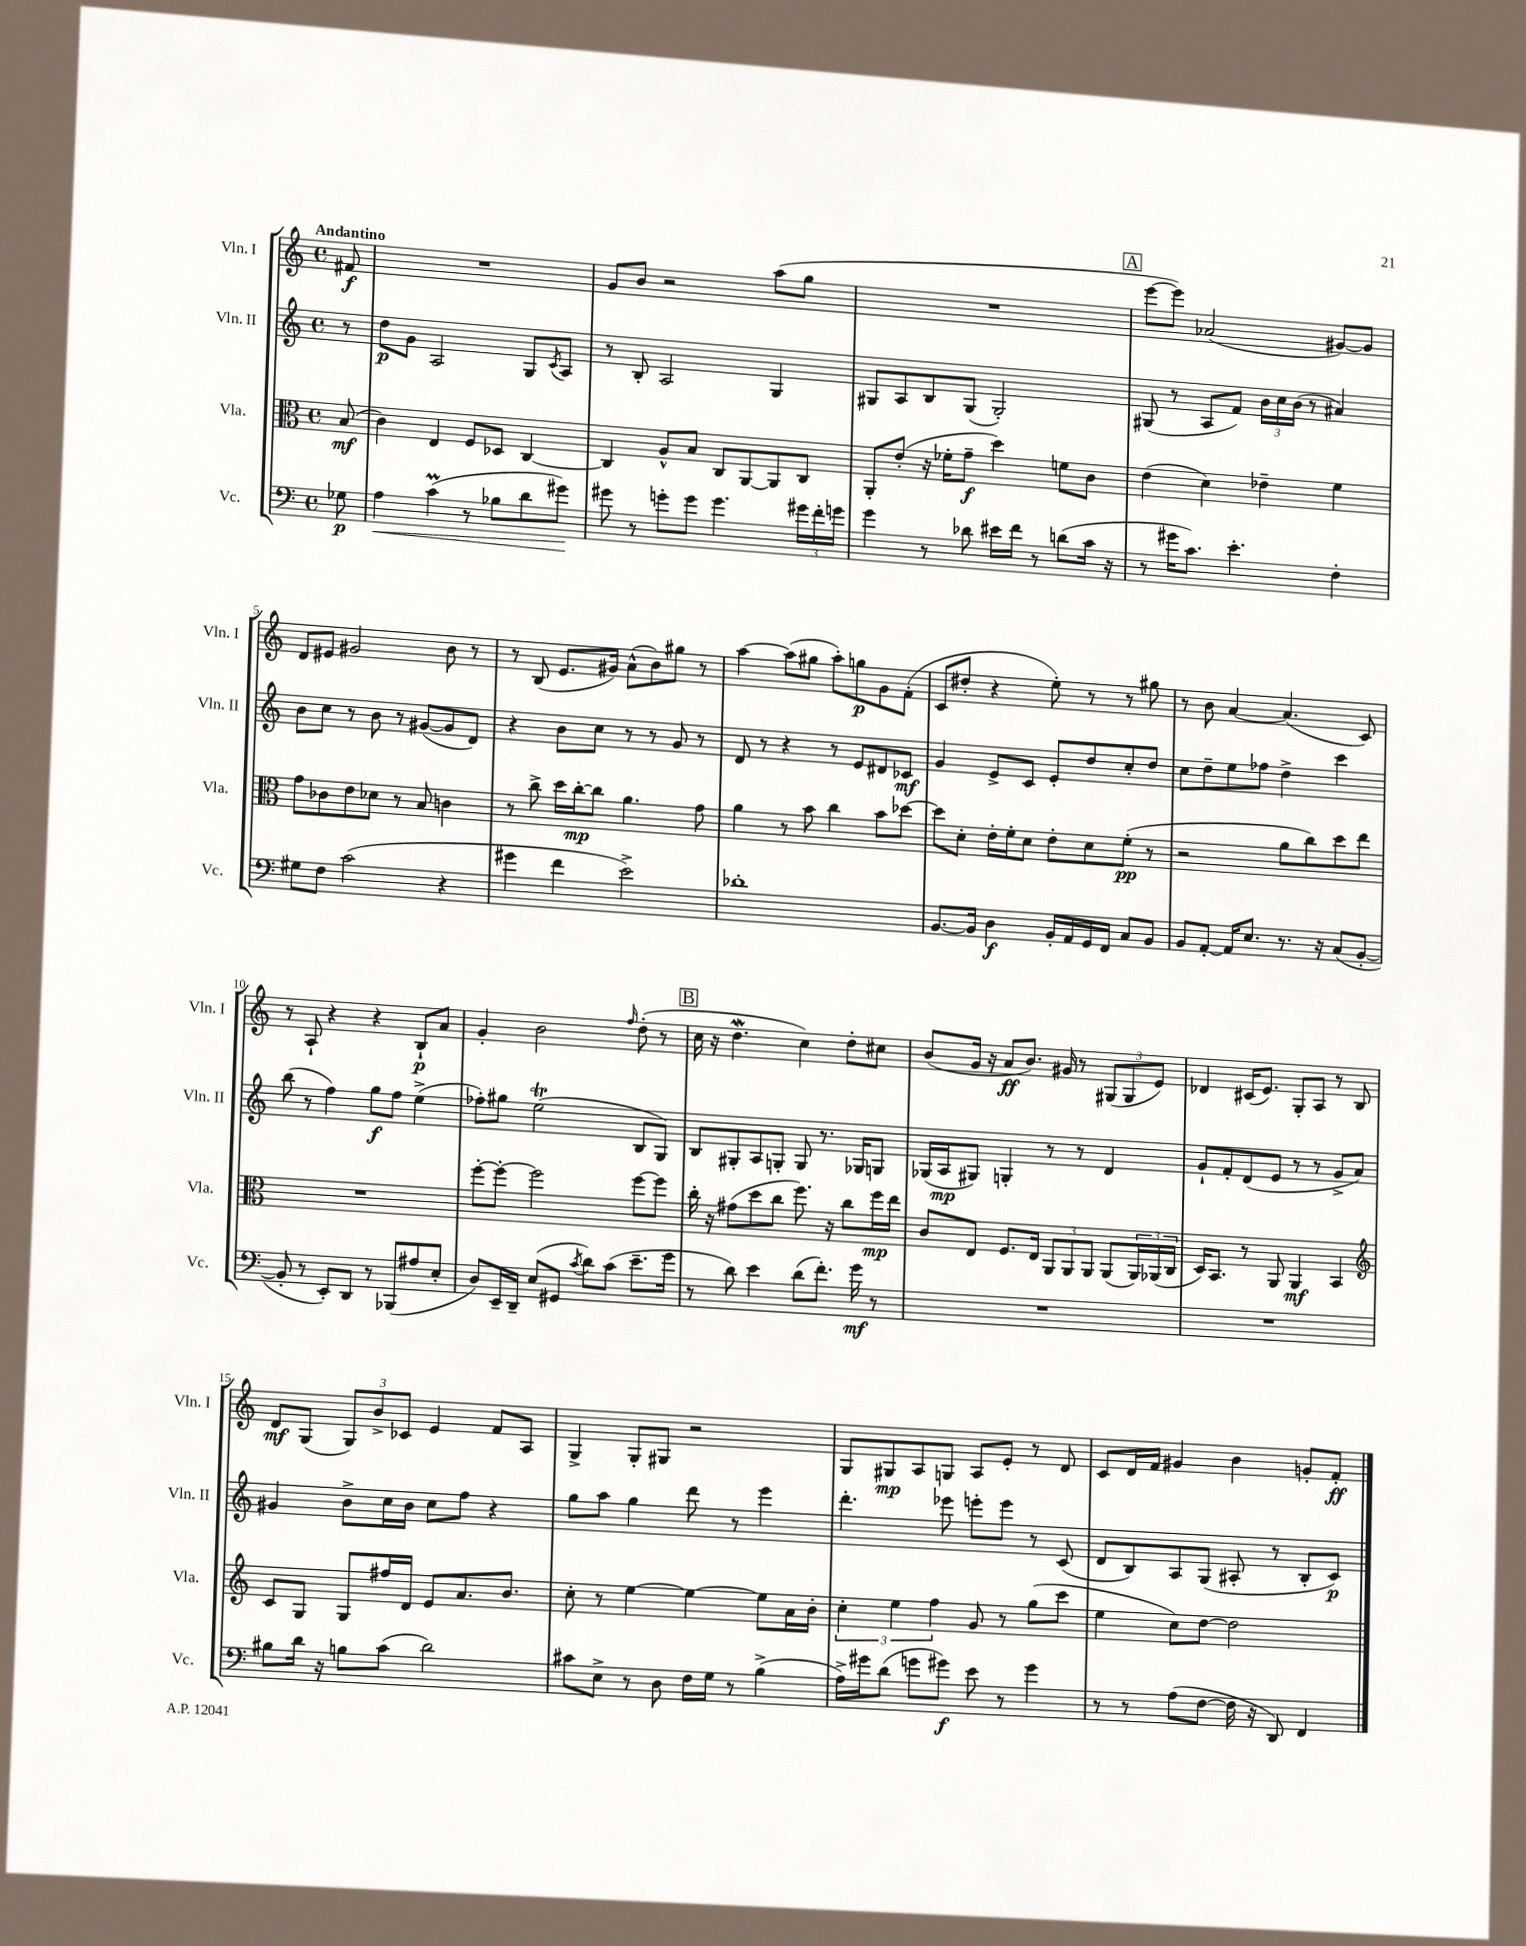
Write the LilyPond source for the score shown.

<<
\new StaffGroup <<
\new Staff = "s0" \with { instrumentName = "Vln. I" shortInstrumentName = "Vln. I" } {
    \clef treble \key c \major \defaultTimeSignature \time 4/4 \partial 8 \tempo "Andantino"
    fis'8\f |
    R1 |
    g'8 b'8 r2 a''8( g''8 |
    R1 |
    \mark \markup { \box "A" } e'''8~ e'''8) aes'2( gis'8~) gis'8 |
    d'8 eis'8 gis'2 b'8 r8 |
    r8 b8( e'8. gis'16) a'8-^( b'8) gis''8 r8 |
    a''4~ a''8( gis''8 a''8-.) g''8\p g'8 f'8-.( |
    c'8 dis''8-. r4 e''8-.) r8 r8 gis''8 |
    r8 b'8 a'4~ a'4.( c'8) |
    r8 a8-! r4 r4 b8-!\p a'8 |
    g'4-. b'2 \grace { f''16 } d''8-.( r8 |
    \mark \markup { \box "B" } c''16 r16 d''4.\mordent c''4) d''8-. cis''8 |
    b'8( g'16 r16 a'8\ff b'8.) gis'16 r8 \tuplet 3/2 { gis8( gis8 e'8) } |
    des'4 cis'16( e'8.) g8-. a8 r8 b8 |
    d'8\mf g8( \tuplet 3/2 { g8) b'8-> ces'8 } e'4 f'8 a8 |
    g4-> g8-. gis8 r2 |
    g8 gis8\mp a8 g8 a8 e'8-. r8 d'8 |
    c'8 d'16 f'16 gis'4 b'4 g'8-. f'8-.\ff \bar "|." |
}
\new Staff = "s1" \with { instrumentName = "Vln. II" shortInstrumentName = "Vln. II" } {
    \clef treble \key c \major \defaultTimeSignature \time 4/4 \partial 8
    r8 |
    d''8\p g'8 a2 g8 \acciaccatura { c'8 } a8 |
    r8 b8-. a2 g4 |
    gis8 a8 b8 gis8( gis2-.) |
    \mark \markup { \box "A" } gis8( r8 a8 f'8) \tuplet 3/2 { b'16 c''16 b'16( } r8 ais'4) |
    b'8 c''8 r8 b'8 r8 gis'8~( gis'8 d'8) |
    r4 b'8 c''8 r8 r8 g'8 r8 |
    d'8 r8 r4 r8 e'8 dis'8 ces'8\mf |
    g'4 e'8-> c'8 e'8-. d''8 c''8-. d''8 |
    c''8 d''8-- e''8 fes''8 d''4-> c'''4 |
    b''8( r8 f''4) g''8\f f''8 e''4->( |
    fes''8-.) gis''8 e''2\trill( b8 g8) |
    \mark \markup { \box "B" } b8 gis8-. a8 g8-. g8 r8. ges16 g8 |
    ges16( a16\mp gis8) g4-. r8 r8 d'4 |
    g'8-! f'8-. d'8( e'8 r8 r8 g'8-> a'8) |
    gis'4 b'8-> c''16 b'16 c''8 f''8 r4 |
    g''8 a''8 g''4 d'''8 r8 e'''4 |
    d'''4.-. ees'''8 e'''8-. e'''8 r8 c'8( |
    d'8 b8) a8 g8( ais8-. r8 b8-. c'8\p) \bar "|." |
}
\new Staff = "s2" \with { instrumentName = "Vla." shortInstrumentName = "Vla." } {
    \clef alto \key c \major \defaultTimeSignature \time 4/4 \partial 8
    b8\mf( |
    c'4) e4 f8 des8 c4~ |
    c4 a8-^ b8 c8 a,8~ a,8 c8 |
    a,8-. e'8-.( r16 fes'16-. g'8--\f d''4) f'8 c'8 |
    \mark \markup { \box "A" } e'4( d'4) ees'4-- f'4 |
    g'8 ces'8 e'8 des'8 r8 b8 c'4 |
    r8 c''8-> d''16 c''16~-.\mp c''8 a'4. g'8 |
    a'4 r8 b'8 c''4 b'8 des''8~ |
    des''8 d'8-. e'16-. f'16-. d'8 e'8-. d'8 f'8-.\pp( r8 |
    r2 a'8 c''8) d''8 e''8 |
    R1 |
    f''8~-. f''8~-. f''2 f''8~ f''8 |
    \mark \markup { \box "B" } c''16-. r16 gis'8( d''8 c''8 f''8.) r16 c''8 f''16\mp e''16 |
    c'8 e8 f8. e16 \tuplet 3/2 { a,8 a,8 a,8 } a,8( \tuplet 3/2 { a,16) aes,16( c16 } |
    d16) b,8. r8 a,8 a,4\mf b,4 |
    \clef treble c'8 g8 g8 fis''16 d'16 e'8 a'8. b'8. |
    c''8-. r8 e''4~ e''4~ e''8 a'16 b'16-. |
    \tuplet 3/2 { c''4-. e''4 f''4 } g'8 r8 g''8( c'''8 |
    e''4 c''8) d''8~ d''2 \bar "|." |
}
\new Staff = "s3" \with { instrumentName = "Vc." shortInstrumentName = "Vc." } {
    \clef bass \key c \major \defaultTimeSignature \time 4/4 \partial 8
    ges8\p |
    a4\< c'4\prall( r8 bes8 d'8 gis'8\!) |
    gis'8 r8 g'8-. g'8 g'4. \tuplet 3/2 { gis'16 f'16-. g'16 } |
    g'4 r8 des'8 eis'16 f'16 r8 d'8( c'16 r16 |
    \mark \markup { \box "A" } r8 gis'16 c'8.) e'4.-. f4-. |
    gis8 f8 c'2( r4 |
    gis'4 f'4 e'2->) |
    des'1-. |
    b,8.~ b,16 d4\f b,16-. a,16 g,16 f,16 c8 b,8 |
    b,8 a,8~-. a,16 e8. r8. r16 c8( b,8~-. |
    b,8-. r8 e,8-.) d,8 r8 bes,,8( ais8 e8-. |
    d8) e,16-- d,16-- e8( gis,8 \acciaccatura { c'8 } d'8) c'8( e'8.-- g'16 |
    \mark \markup { \box "B" } r8 d'8) e'4 d'8( f'8.-.) g'16\mf r8 |
    R1 |
    R1 |
    bis8 d'16 r16 b8 c'8( d'2) |
    cis'8 e8-> r8 d8 f16 g16 r8 b4->( |
    a16->) gis'16 d'8( g'8 gis'8\f) e'8 r8 gis'4 |
    r8 r8 a8( f8~ f16 r16 d,8) f,4 \bar "|." |
}
>>
>>
